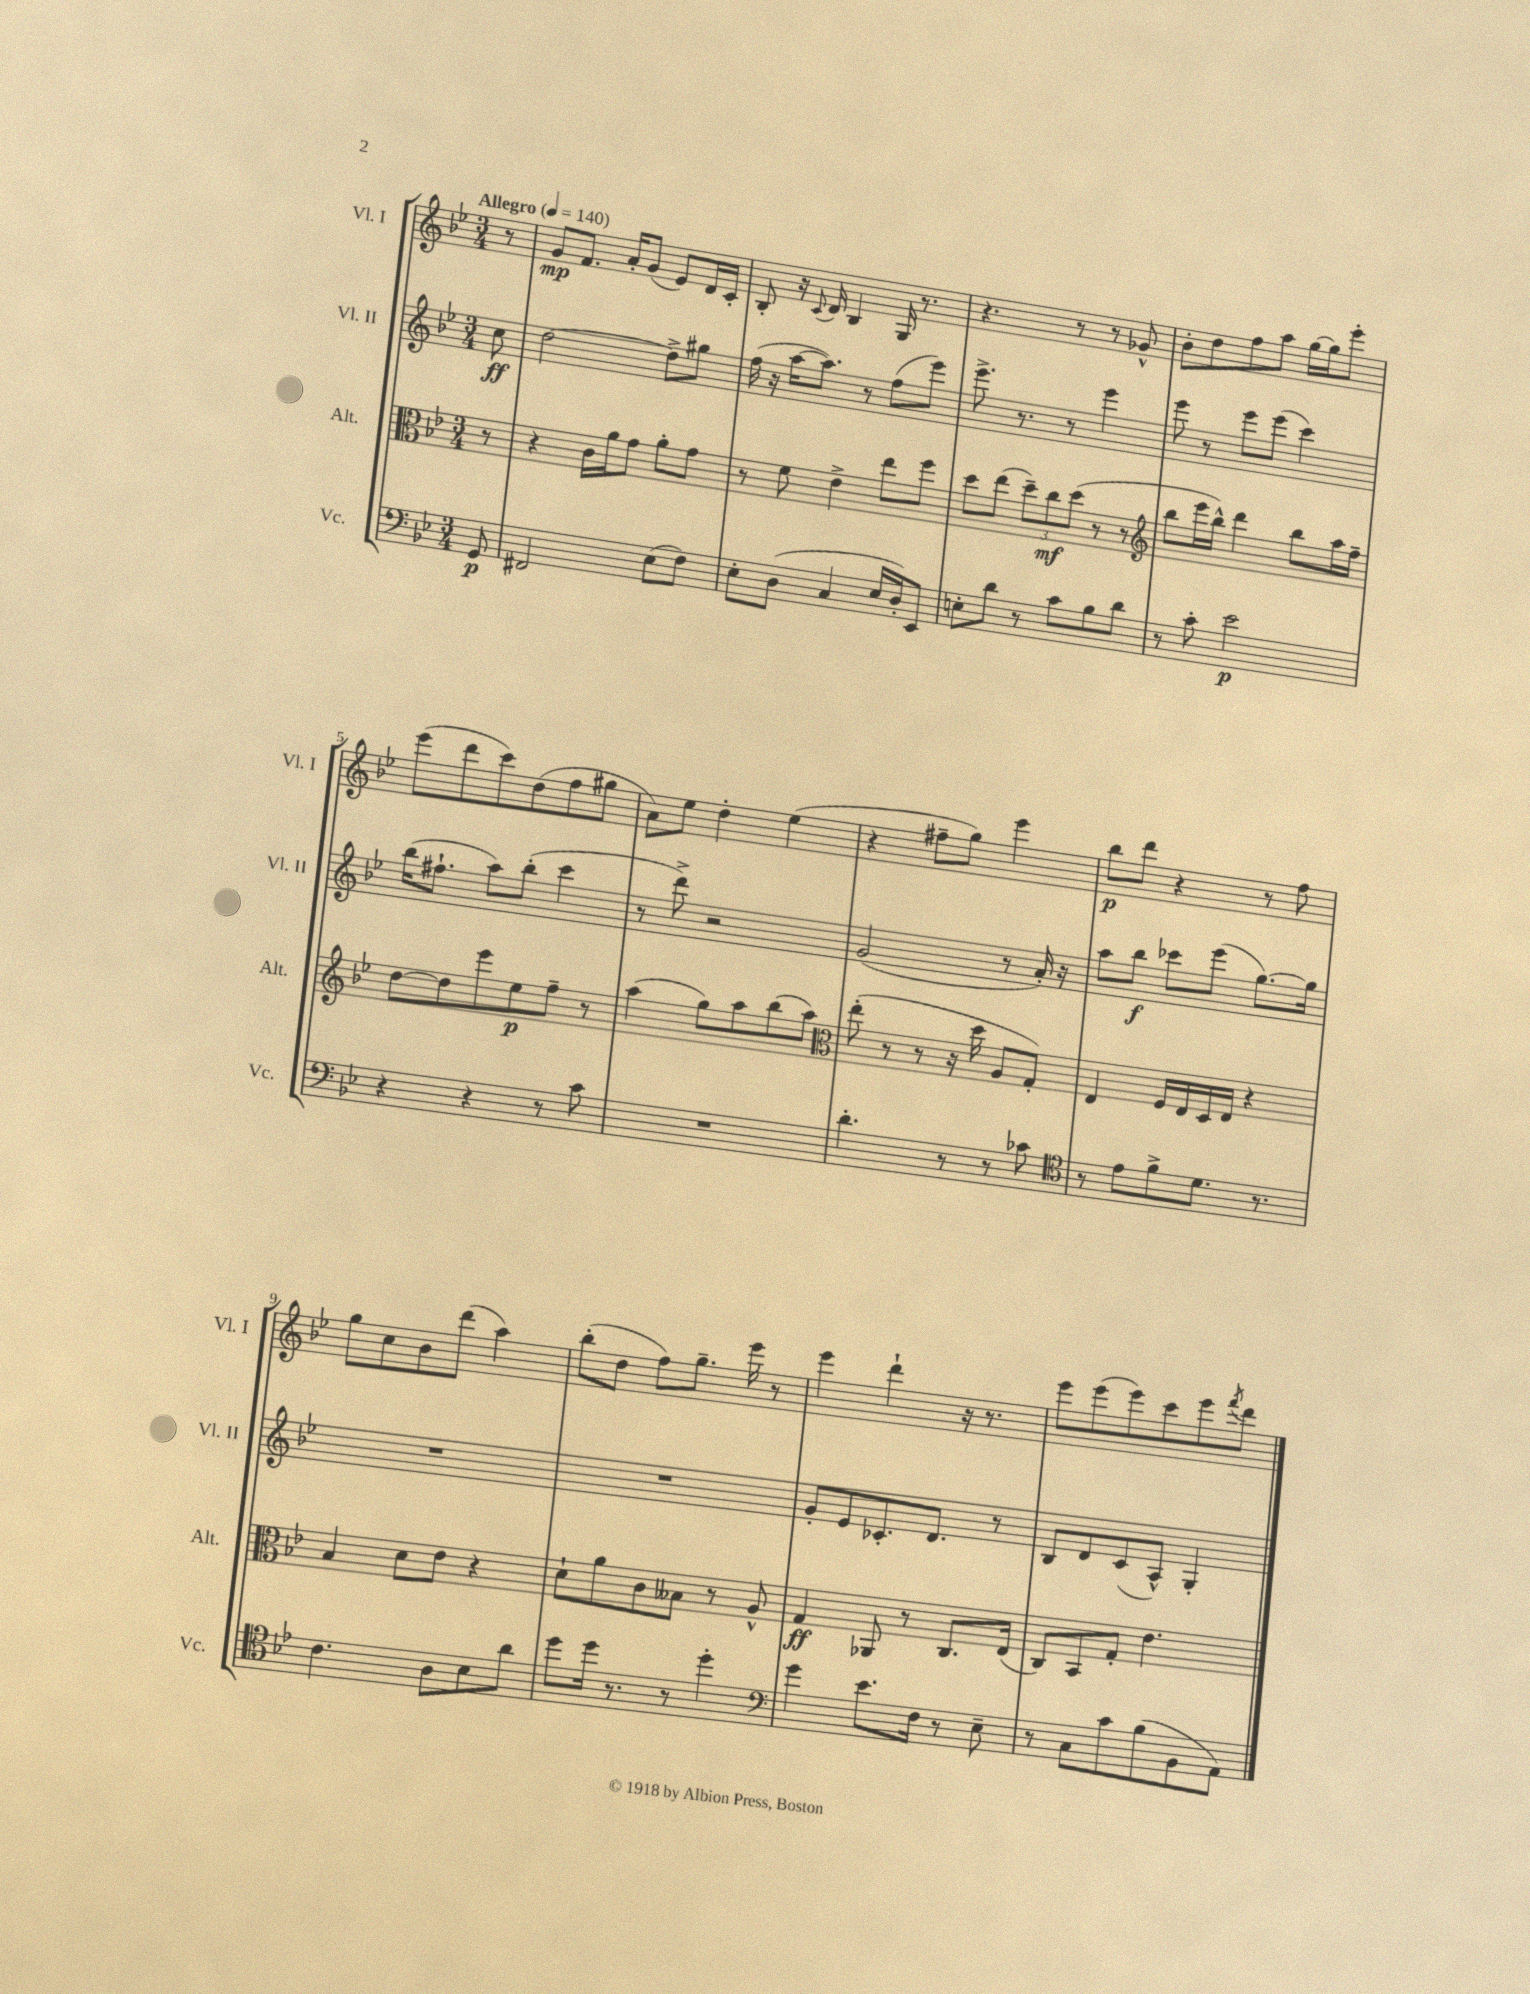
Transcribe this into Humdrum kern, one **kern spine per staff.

**kern	**dynam	**kern	**dynam	**kern	**dynam	**kern	**dynam
*part4	*part4	*part3	*part3	*part2	*part2	*part1	*part1
*staff4	*staff4	*staff3	*staff3	*staff2	*staff2	*staff1	*staff1
*I"Vc.	*	*I"Alt.	*	*I"Vl. II	*	*I"Vl. I	*
*I'Vc.	*	*I'Alt.	*	*I'Vl. II	*	*I'Vl. I	*
*clefF4	*	*clefC3	*	*clefG2	*	*clefG2	*
*k[b-e-]	*	*k[b-e-]	*	*k[b-e-]	*	*k[b-e-]	*
*M3/4	*	*M3/4	*	*M3/4	*	*M3/4	*
*MM140	*	*MM140	*	*MM140	*	*MM140	*
=	=	=	=	=	=	=	=
!	!	!	!	!	!	!LO:TX:a:B:t=Allegro	!
8GG/	p	8r	.	8cc\	ff	8r	.
=1	=1	=1	=1	=1	=1	=1	=1
2FF#X/	.	4r	.	[2dd\	.	8g/L	mp
.	.	.	.	.	.	8.f/J	.
.	.	16c\LL	.	.	.	.	.
.	.	16a\J	.	.	.	16a'/KL	.
.	.	8g\J	.	.	.	(8g/J	.
(8E-\L	.	8a'\L	.	8dd^\L]	.	8e-/L)	.
8F\J)	.	8g\J	.	8gg#X\J	.	16d/L	.
.	.	.	.	.	.	16c'/JJ	.
=2	=2	=2	=2	=2	=2	=2	=2
8E-'\L	.	8r	.	(16ff\	.	8B-'/	.
.	.	.	.	16r	.	.	.
(8D\J	.	8f\	.	[16aa\KL	.	16r	.
.	.	.	.	.	.	8qqc/	.
.	.	.	.	8.aa\J])	.	16d/	.
4C/	.	4e-^\	.	.	.	4B-/	.
.	.	.	.	8r	.	.	.
16E-/LL	.	8ee-\L	.	(8ff\L	.	16G/	.
16D'/J)	.	.	.	.	.	8.r	.
8EE-/J	.	8ff\J	.	8eee-\J)	.	.	.
=3	=3	=3	=3	=3	=3	=3	=3
8En'\L	.	8dd\L	.	8.eee-^\	.	4.r	.
8d\J	.	(8ee-\J	.	.	.	.	.
.	.	.	.	8.r	.	.	.
8r	.	12dd~\L)	.	.	.	.	.
.	.	12cc\	mf	.	.	.	.
8c\L	.	.	.	8r	.	8r	.
.	.	(12dd\J	.	.	.	.	.
8B-\	.	8r	.	4eee-\	.	8r	.
8d\J	.	8r	.	.	.	8g-X^^/	.
=4	=4	=4	=4	=4	=4	=4	=4
*	*	*clefG2	*	*	*	*	*
8r	.	8bb-\L	.	8eee-\	.	8b-'\L	.
8c'\	.	16eee-\L	.	8r	.	8dd\	.
.	.	16bb-^^\JJ)	.	.	.	.	.
2e-\	p	4ddd\	.	8eee-\L	.	8ff\	.
.	.	.	.	(8eee-\J	.	8aa\J	.
.	.	8bb-\L	.	4ccc\)	.	[16gg\LL	.
.	.	.	.	.	.	16gg\J]	.
.	.	16aa\L	.	.	.	8eee-'\J	.
.	.	16ff~\JJ	.	.	.	.	.
!!LO:LB:g=z
=5	=5	=5	=5	=5	=5	=5	=5
4r	.	[8dd\L	.	(16bb-\KL	.	(8eee-\L	.
.	.	.	.	8.ff#X`\J	.	.	.
.	.	8dd\]	.	.	.	8ddd\	.
4r	.	8eee-\	.	8aa\L)	.	8ccc\)	.
.	.	8ee-\	p	(8bb-'\J	.	(8dd\	.
8r	.	8ff~\J	.	4ccc\	.	8ff\	.
8c\	.	8r	.	.	.	8gg#X\J	.
=6	=6	=6	=6	=6	=6	=6	=6
2.r	.	(4aa\	.	8r	.	8a\L)	.
.	.	.	.	8ddd^\)	.	8ee-\J	.
.	.	8gg\L)	.	2r	.	4dd'\	.
.	.	8aa\	.	.	.	.	.
.	.	(8bb-\	.	.	.	(4ee-\	.
.	.	8aa\J)	.	.	.	.	.
=7	=7	=7	=7	=7	=7	=7	=7
*	*	*clefC3	*	*	*	*	*
4.d'\	.	(8ee-'\	.	(2g/	.	4r	.
.	.	8r	.	.	.	.	.
.	.	8r	.	.	.	8ff#X~\L	.
8r	.	16r	.	.	.	8gg\J)	.
.	.	16dd\	.	.	.	.	.
8r	.	8A/L	.	8r	.	4eee-\	.
8c-X\	.	8G'/J)	.	16a'/)	.	.	.
.	.	.	.	16r	.	.	.
=8	=8	=8	=8	=8	=8	=8	=8
*clefC4	*	*	*	*	*	*	*
8r	.	4E-/	.	8aa\L	.	8bb-\L	p
8e-\L	.	.	.	8bb-\J	f	8ddd\J	.
8f^\	.	16F/LL	.	8ccc-X\L	.	4r	.
.	.	16E-/	.	.	.	.	.
8.d\J	.	16D/	.	(8eee-\J	.	.	.
.	.	16E-/JJ	.	.	.	.	.
.	.	4r	.	[8.gg\L)	.	8r	.
8.r	.	.	.	.	.	.	.
.	.	.	.	.	.	8ff\	.
.	.	.	.	16gg\Jk]	.	.	.
!!LO:LB:g=z
=9	=9	=9	=9	=9	=9	=9	=9
4.c\	.	4B-/	.	2.r	.	8gg\L	.
.	.	.	.	.	.	8cc\	.
.	.	8d\L	.	.	.	8b-\	.
8A\L	.	8e-\J	.	.	.	(8ddd\J	.
8B-\	.	4r	.	.	.	4aa\)	.
8a\J	.	.	.	.	.	.	.
=10	=10	=10	=10	=10	=10	=10	=10
8dd\L	.	8d`\L	.	2.r	.	(8bb-'\L	.
16dd\Jk	.	8a\	.	.	.	8dd\J	.
8.r	.	.	.	.	.	.	.
.	.	8c\	.	.	.	8ff\L)	.
8r	.	8B--X\J	.	.	.	8.gg~\J	.
4dd'\	.	8r	.	.	.	.	.
.	.	.	.	.	.	16eee-\	.
.	.	8A^^/	.	.	.	8r	.
=11	=11	=11	=11	=11	=11	=11	=11
*clefF4	*	*	*	*	*	*	*
4g\	.	4G/	ff	8g'/L	.	4eee-\	.
.	.	.	.	8e-/	.	.	.
8.e-\L	.	8AA-X/	.	8.c-X'/	.	4ddd`\	.
.	.	8r	.	.	.	.	.
16F\Jk	.	.	.	8.d/J	.	.	.
8r	.	8.C/L	.	.	.	16r	.
.	.	.	.	.	.	8.r	.
8E-~\	.	.	.	8r	.	.	.
.	.	(16E-/Jk	.	.	.	.	.
=12	=12	=12	=12	=12	=12	=12	=12
8r	.	8C/L)	.	8B-/L	.	8eee-\L	.
8C\L	.	8BB-/	.	8d/	.	(8eee-\	.
8c\	.	8G'/J	.	(8c/	.	8eee-\)	.
(8B-\	.	4.e-\	.	8A^^/J)	.	8ccc\	.
8BB-\	.	.	.	4G'/	.	8eee-\	.
.	.	.	.	.	.	8qfff/	.
8AA\J)	.	.	.	.	.	8ddd\J	.
==	==	==	==	==	==	==	==
*-	*-	*-	*-	*-	*-	*-	*-
